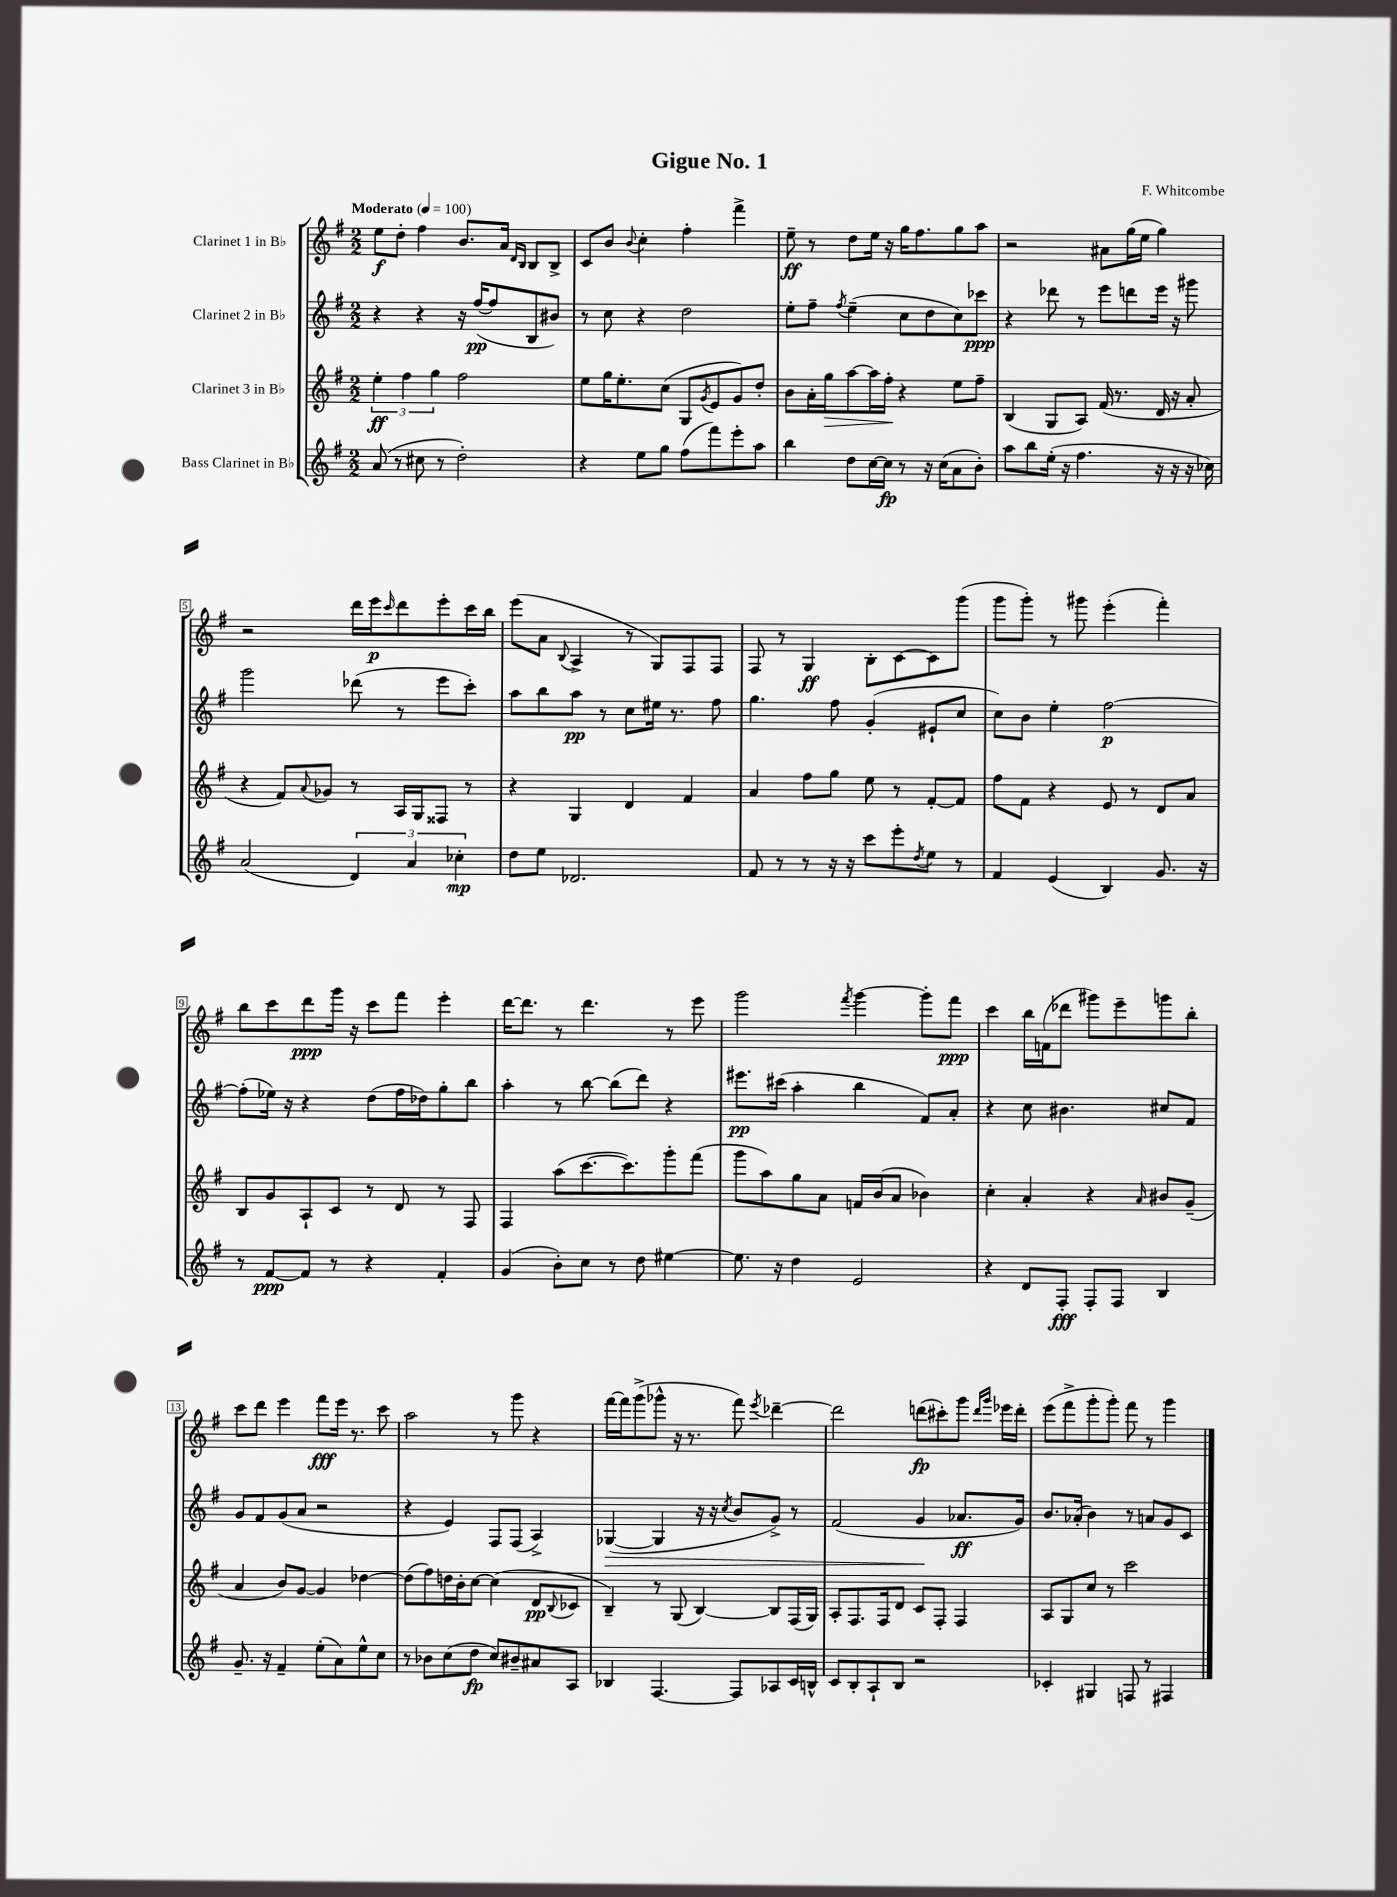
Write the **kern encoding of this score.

**kern	**kern	**kern	**kern
*staff4	*staff3	*staff2	*staff1
*clefG2	*clefG2	*clefG2	*clefG2
*k[f#]	*k[f#]	*k[f#]	*k[f#]
*M2/2	*M2/2	*M2/2	*M2/2
*MM100	*MM100	*MM100	*MM100
(8a	6ee'	4r	8ee
8r	.	.	8dd'
.	6ff#	.	.
8cc#	.	4r	4ff#
.	6gg	.	.
8r	.	.	.
2dd')	2ff#	16r	8.b
.	.	([16ff#	.
.	.	8ff#]	.
.	.	.	16a
.	.	.	16qqd
.	.	.	16qqB
.	.	8B	8B
.	.	8b#)	8B^
=	=	=	=
4r	8ee	8r	8c
.	16gg	8cc	8b
.	8.ee'	.	.
.	.	.	8qqb
8ee	.	4r	4cc'
8gg	(8cc	.	.
(8ff#	8G	2dd	4ff#'
.	8qg	.	.
8fff#)	8e	.	.
8eee'	8g)	.	4fff#^
8aa	8dd'	.	.
=	=	=	=
4bb	8b	8ee'	8ee~
.	16a'	8ff#~	8r
.	16gg	.	.
.	.	8qff#	.
8dd	[8aa	(4ee~	8dd
[16cc	16aa]	.	16ee
16cc]	16ff#'	.	16r
8r	4r	8cc	16gg
.	.	.	8.ff#
16r	.	8dd	.
(16cc	.	.	.
8a	8ee	8cc)	8gg
8b')	8ff#~	8ccc-	8aa
=	=	=	=
8aa	(4B	4r	2r
8bb	.	.	.
(16ee'	8G	8ddd-	.
16r	.	.	.
4.ff#	8A)	8r	.
.	(16f#	8eee	8a#
.	8.r	.	.
.	.	8ddd	(16gg
.	.	.	16ee
16r	16d	16eee	4gg)
16r	16r	16r	.
16r	8a'	8ggg#	.
16cc-)	.	.	.
=	=	=	=
(2a	4r	2ggg	2r
.	8f#)	.	.
.	8qqa	.	.
.	8g-	.	.
6d)	8r	(8ddd-	16ddd
.	.	.	16eee
.	.	.	16qqccc
.	16A	8r	8ddd
6a	.	.	.
.	16G	.	.
.	8F##	8eee	8eee'
6cc-'	.	.	.
.	8r	8ccc')	16ccc
.	.	.	16bb
=	=	=	=
8dd	4r	8aa	(8eee
8ee	.	8bb	8a
.	.	.	8qqB
2.d-	4G	8aa	4A^
.	.	8r	.
.	4d	8cc	8r
.	.	16ee#	8G)
.	.	8.r	.
.	4f#	.	8F#
.	.	8ff#	8F#
=	=	=	=
8f#	4a	4.gg	8F#
8r	.	.	8r
8r	8ff#	.	4G
16r	8gg	8ff#	.
16r	.	.	.
8ccc	8ee	(4g'	8B'
8eee'	8r	.	[8c
8qdd	.	.	.
8ee	[8f#'	8e#`	8c]
8r	8f#]	8cc	(8ggg
=	=	=	=
4f#	8ff#	8cc)	8ggg
.	8f#	8b	8ggg')
(4e	4r	4ee'	8r
.	.	.	8ggg#
4B)	8e	[2ff#	(4eee'
.	8r	.	.
8.g	8d	.	4fff#')
.	8a	.	.
16r	.	.	.
=	=	=	=
8r	8B	(8ff#']	8bb
[8f#	8g	16ee-)	8ccc
.	.	16r	.
8f#]	8A`	4r	8ddd
8r	8c	.	16ggg
.	.	.	16r
4r	8r	(8dd	8ccc
.	8d	16ff#	8fff#
.	.	16dd-)	.
4f#'	8r	8gg'	4eee'
.	8F#	8bb	.
=	=	=	=
(4g	4F#	4aa'	[16ddd
.	.	.	8.ddd]
8b')	(8aa	8r	8r
8cc	[8.ccc	[8bb	4.ddd
8r	.	(8bb]	.
.	8.ccc])	.	.
8dd	.	8ddd)	.
[4ee#	8ggg'	4r	8r
.	(8fff#	.	8eee
=	=	=	=
8.ee#]	8ggg	8.eee#	2ggg
.	8aa)	.	.
16r	.	(16ccc#	.
4dd	8gg	4aa'	.
.	8a	.	.
.	.	.	8qfff#
2e	16f	4bb	[4ggg
.	(16b	.	.
.	8a	.	.
.	4b-)	8f#)	8ggg']
.	.	8a'	8fff#
=	=	=	=
4r	4cc'	4r	4ccc
8d	4a'	8cc	16bb
.	.	.	(16f
8F#'	.	4.b#	8ddd-
8F#'	4r	.	8ggg#)
8F#	.	.	8eee~
.	16qqa	.	.
4B	8b#	8cc#	8ggg
.	(8g~	8f#	8bb'
=	=	=	=
8.g~	4a	8g	8ccc
.	.	8f#	8ddd
16r	.	.	.
4f#~	8b)	(8g	4eee
.	[8g	8a	.
(8ee'	4g]	2r	8fff#
8a)	.	.	16eee
.	.	.	8.r
8ee^^	[4dd-	.	.
8cc	.	.	8ccc
=	=	=	=
8r	(8dd-]	4r	2aa
8b-	8ff#)	.	.
(8cc	16dd	4e)	.
.	16b'	.	.
8dd	[8cc	.	.
8cc)	(4cc]	8F#	8r
8b#~	.	(8F#	8ggg
8a#	8d	4A^)	4r
.	8qqB	.	.
8A	8c-	.	.
=	=	=	=
4B-	4B~)	([4G-	[16fff#
.	.	.	16fff#]
.	.	.	(8ggg^
[4.F#	8r	4G-]	8ggg-^^
.	(8G	.	16r
.	.	.	8.r
.	[4B)	16r	.
.	.	16r	.
.	.	8qcc	.
8F#]	.	8b	8fff#)
.	.	.	8qeee
8A-	8B]	8g^)	[4ddd-~
16c	(16F#	8r	.
16B^^	16G)	.	.
=	=	=	=
8c	8A'	(2f#	2ddd-]
8B'	8.F#	.	.
8A`	.	.	.
.	16F#	.	.
8B	8d	.	.
2r	8c	4g	(8ddd
.	8F#'	.	8ccc#')
.	4F#	8.a-	8ggg
.	.	.	16qqddd
.	.	.	16qqggg
.	.	.	16eee-
.	.	16g)	16ddd'
=	=	=	=
4c-'	8A	8.b	(8eee
.	8G	.	8fff#^
.	.	(16a-'	.
4G#	8cc	4b)	8ggg'
.	8r	.	8ggg')
8F	2ccc	8r	8fff#
8r	.	8a	8r
4F#	.	8g	4ggg
.	.	8c	.
==	==	==	==
*-	*-	*-	*-
